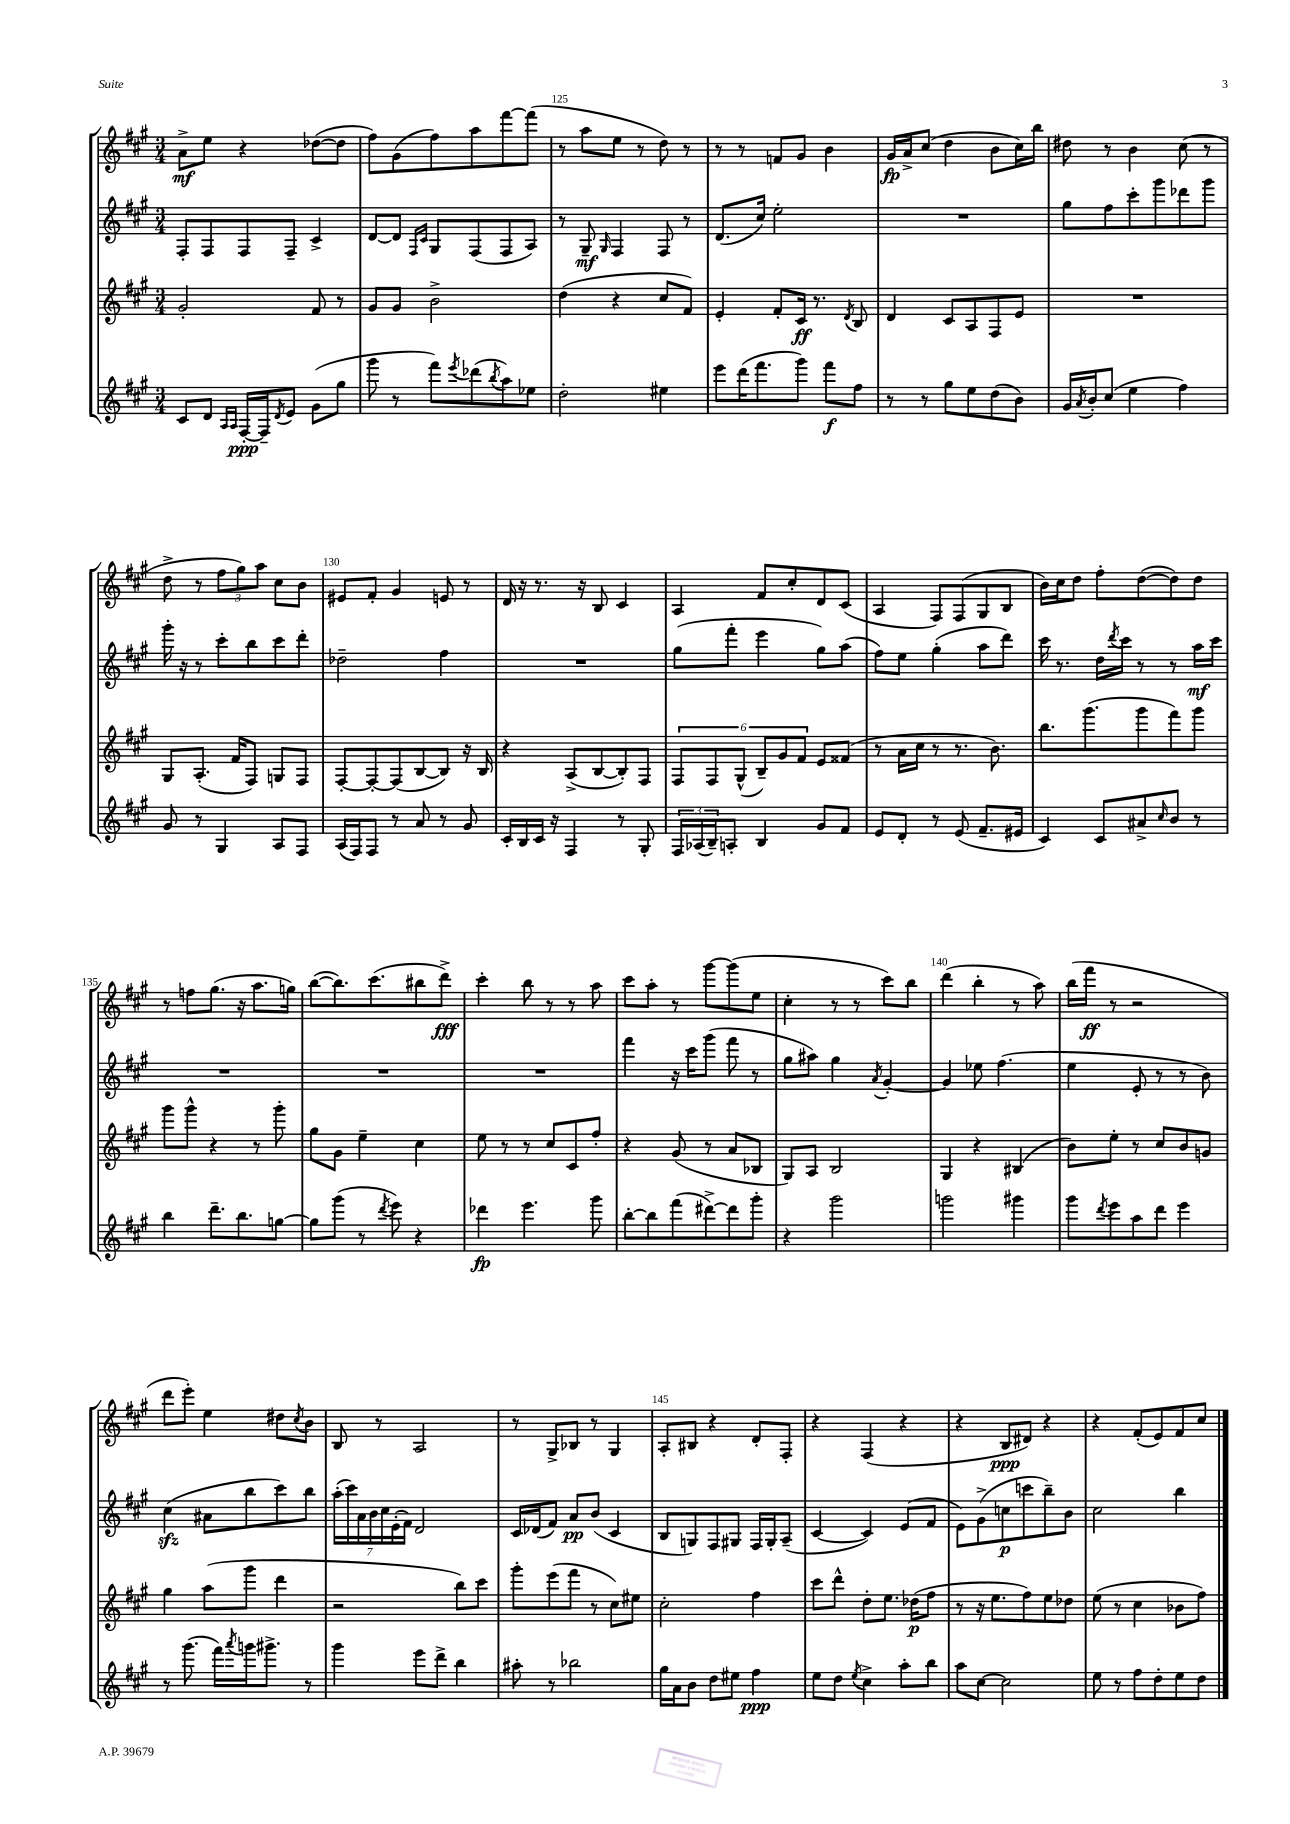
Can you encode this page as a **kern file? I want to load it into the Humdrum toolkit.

**kern	**dynam	**kern	**dynam	**kern	**dynam	**kern	**dynam
*part4	*part4	*part3	*part3	*part2	*part2	*part1	*part1
*staff4	*staff4	*staff3	*staff3	*staff2	*staff2	*staff1	*staff1
*clefG2	*	*clefG2	*	*clefG2	*	*clefG2	*
*k[f#c#g#]	*	*k[f#c#g#]	*	*k[f#c#g#]	*	*k[f#c#g#]	*
*M3/4	*	*M3/4	*	*M3/4	*	*M3/4	*
=123	=123	=123	=123	=123	=123	=123	=123
8c#/L	.	2g#'/	.	8F#'/L	.	8a^\L	mf
8d/J	.	.	.	8F#/	.	8ee\J	.
16qqA/LL	.	.	.	.	.	.	.
16qqA/JJ	.	.	.	.	.	.	.
[16F#'/LL	ppp	.	.	8F#/	.	4r	.
16F#~/J]	.	.	.	.	.	.	.
8qd/	.	.	.	.	.	.	.
8e/J	.	.	.	8F#~/J	.	.	.
(8g#\L	.	8f#/	.	4c#^/	.	([8dd-X\L	.
8gg#\J	.	8r	.	.	.	8dd-\J]	.
=124	=124	=124	=124	=124	=124	=124	=124
8ggg#\	.	8g#/L	.	[8d/L	.	8ff#\L)	.
8r	.	8g#/J	.	8d/J]	.	(8g#\	.
.	.	.	.	16qqF#/LL	.	.	.
.	.	.	.	16qqc#/JJ	.	.	.
8fff#\L)	.	2b^\	.	8G#/L	.	8ff#\)	.
8qeee/	.	.	.	.	.	.	.
(8ddd-X\	.	.	.	(8F#/	.	8aa\	.
8qbb/	.	.	.	.	.	.	.
8aa\)	.	.	.	8F#/	.	[8fff#\	.
8ee-X\J	.	.	.	8A/J)	.	(8fff#\J]	.
=125	=125	=125	=125	=125	=125	=125	=125
2dd'\	.	(4dd\	.	8r	.	8r	.
.	.	.	.	8G#~/	mf	8aa\L	.
.	.	.	.	16qqG#/	.	.	.
.	.	4r	.	4F#/	.	8ee\J	.
.	.	.	.	.	.	8r	.
4ee#X\	.	8cc#/L	.	8F#/	.	8dd\)	.
.	.	8f#/J)	.	8r	.	8r	.
=126	=126	=126	=126	=126	=126	=126	=126
8eee\L	.	4e'/	.	(8.d/L	.	8r	.
(16ddd\K	.	.	.	.	.	8r	.
8.fff#\	.	.	.	16cc#/Jk)	.	.	.
.	.	8f#'/L	.	2ee'\	.	8fn/L	.
8ggg#\J)	.	16c#/Jk	ff	.	.	8g#/J	.
.	.	8.r	.	.	.	.	.
8fff#\L	f	.	.	.	.	4b\	.
.	.	8qd/	.	.	.	.	.
8ff#\J	.	8B/	.	.	.	.	.
=127	=127	=127	=127	=127	=127	=127	=127
8r	.	4d/	.	2.r	.	16g#/LL	fp
.	.	.	.	.	.	16a^/J	.
8r	.	.	.	.	.	(8cc#/J	.
8gg#\L	.	8c#/L	.	.	.	4dd\	.
8ee\	.	8A/	.	.	.	.	.
(8dd\	.	8F#/	.	.	.	8b\L	.
8b\J)	.	8e/J	.	.	.	16cc#\L)	.
.	.	.	.	.	.	16bb\JJ	.
=128	=128	=128	=128	=128	=128	=128	=128
16g#/LL	.	2.r	.	8gg#\L	.	8dd#X\	.
8qa/	.	.	.	.	.	.	.
16b'/J	.	.	.	.	.	.	.
(8cc#/J	.	.	.	8ff#\	.	8r	.
4ee\	.	.	.	8ccc#'\	.	4b\	.
.	.	.	.	8ggg#\	.	.	.
4ff#\)	.	.	.	8ddd-X\	.	(8cc#\	.
.	.	.	.	8ggg#\J	.	8r	.
!!LO:LB:g=z
=129	=129	=129	=129	=129	=129	=129	=129
8g#/	.	8G#/L	.	16ggg#'\	.	8dd^\	.
.	.	.	.	16r	.	.	.
8r	.	(8.A'/J	.	8r	.	8r	.
4G#/	.	.	.	8ccc#'\L	.	12ff#\L	.
.	.	16f#/KL	.	.	.	.	.
.	.	.	.	.	.	12gg#\)	.
.	.	8F#/J)	.	8bb\	.	.	.
.	.	.	.	.	.	12aa\J	.
8A/L	.	8Gn/L	.	8ccc#\	.	8cc#\L	.
8F#/J	.	8F#/J	.	8ddd'\J	.	8b\J	.
=130	=130	=130	=130	=130	=130	=130	=130
(16A/LL	.	[8F#'/L	.	2dd-X~\	.	8e#X/L	.
16F#/J)	.	.	.	.	.	.	.
8F#/J	.	8F#'/_	.	.	.	8f#'/J	.
8r	.	(8F#/]	.	.	.	4g#/	.
8a/	.	[8B/	.	.	.	.	.
8r	.	8B/J])	.	4ff#\	.	8en/	.
8g#/	.	16r	.	.	.	8r	.
.	.	16B/	.	.	.	.	.
=131	=131	=131	=131	=131	=131	=131	=131
16c#'/LL	.	4r	.	2.r	.	16d/	.
16B/	.	.	.	.	.	16r	.
16c#/JJ	.	.	.	.	.	8.r	.
16r	.	.	.	.	.	.	.
4F#/	.	(8A^/L	.	.	.	.	.
.	.	.	.	.	.	16r	.
.	.	[8B/	.	.	.	8B/	.
8r	.	8B'/])	.	.	.	4c#/	.
8G#'/	.	8F#/J	.	.	.	.	.
=132	=132	=132	=132	=132	=132	=132	=132
24F#/LL	.	12F#/L	.	(8gg#\L	.	4A/	.
(24A-X/	.	.	.	.	.	.	.
24B~/J)	.	12F#/	.	.	.	.	.
8An'/J	.	.	.	8fff#'\J	.	.	.
.	.	(12G#^^/J	.	.	.	.	.
4B/	.	12B~/L)	.	4eee\	.	8f#/L	.
.	.	12g#/	.	.	.	.	.
.	.	.	.	.	.	8cc#'/	.
.	.	12f#/J	.	.	.	.	.
8g#/L	.	8e/L	.	8gg#\L)	.	8d/	.
8f#/J	.	(8f##X/J	.	(8aa\J	.	(8c#/J	.
=133	=133	=133	=133	=133	=133	=133	=133
8e/L	.	8r	.	8ff#\L)	.	4A/	.
8d'/J	.	16a\LL	.	8ee\J	.	.	.
.	.	16cc#\JJ	.	.	.	.	.
8r	.	8r	.	(4gg#'\	.	8F#/L)	.
(8e/	.	8.r	.	.	.	(8F#/	.
8.f#~/L	.	.	.	8aa\L	.	8G#/	.
.	.	8.b\)	.	.	.	.	.
.	.	.	.	8ddd\J)	.	8B/J	.
16e#X/Jk	.	.	.	.	.	.	.
=134	=134	=134	=134	=134	=134	=134	=134
4c#/)	.	8.bb\L	.	16ccc#\	.	16b\LL)	.
.	.	.	.	8.r	.	16cc#\J	.
.	.	.	.	.	.	8dd\J	.
.	.	(8.ggg#\	.	.	.	.	.
8c#/L	.	.	.	16dd\LL	.	8ff#'\L	.
.	.	.	.	8qddd/	.	.	.
.	.	.	.	16ccc#\JJ	.	.	.
8a#X^/	.	8ggg#\	.	8r	.	([8dd\	.
16qqcc#/	.	.	.	.	.	.	.
8b/J	.	8fff#\)	.	8r	.	8dd\])	.
8r	.	8ggg#\J	.	16aa\LL	mf	8dd\J	.
.	.	.	.	16ccc#\JJ	.	.	.
!!LO:LB:g=z
=135	=135	=135	=135	=135	=135	=135	=135
4bb\	.	8ggg#\L	.	2.r	.	8r	.
.	.	8ggg#^^\J	.	.	.	8ffn\L	.
8.ddd~\L	.	4r	.	.	.	(8.gg#\J	.
8.bb\	.	.	.	.	.	16r	.
.	.	8r	.	.	.	8.aa\L	.
[8ggn\J	.	8ggg#'\	.	.	.	.	.
.	.	.	.	.	.	16ggn\Jk)	.
=136	=136	=136	=136	=136	=136	=136	=136
8gg\L]	.	8gg#\L	.	2.r	.	([8bb\L	.
(8ggg#\J	.	8g#\J	.	.	.	8.bb\])	.
8r	.	4ee~\	.	.	.	.	.
.	.	.	.	.	.	(8.ccc#\	.
8qddd/	.	.	.	.	.	.	.
8eee\)	.	.	.	.	.	.	.
4r	.	4cc#\	.	.	.	8bb#X\	.
.	.	.	.	.	.	8ddd^\J)	fff
=137	=137	=137	=137	=137	=137	=137	=137
4ddd-X\	fp	8ee\	.	2.r	.	4ccc#'\	.
.	.	8r	.	.	.	.	.
4.eee\	.	8r	.	.	.	8bb\	.
.	.	8cc#/L	.	.	.	8r	.
.	.	8c#/	.	.	.	8r	.
8ggg#\	.	8ff#'/J	.	.	.	8aa\	.
=138	=138	=138	=138	=138	=138	=138	=138
[8bb'\L	.	4r	.	4fff#\	.	8ccc#\L	.
8bb\]	.	.	.	.	.	8aa'\J	.
(8fff#\	.	(8g#/	.	16r	.	8r	.
.	.	.	.	16ccc#\KL	.	.	.
[8ddd#X^\)	.	8r	.	(8ggg#\J	.	[8ggg#\L	.
8ddd#\]	.	8a/L	.	8fff#\	.	(8ggg#\]	.
8ggg#'\J	.	8B-X/J	.	8r	.	8ee\J	.
=139	=139	=139	=139	=139	=139	=139	=139
4r	.	8G#/L)	.	8gg#\L	.	4cc#'\	.
.	.	8A/J	.	8aa#X\J)	.	.	.
2ggg#\	.	2B/	.	4gg#\	.	8r	.
.	.	.	.	.	.	8r	.
.	.	.	.	8qa/	.	.	.
.	.	.	.	[4g#'/	.	8ccc#\L)	.
.	.	.	.	.	.	8bb\J	.
=140	=140	=140	=140	=140	=140	=140	=140
2gggn\	.	4G#/	.	4g#/]	.	(4ddd\	.
.	.	4r	.	8ee-X\	.	4bb'\	.
.	.	.	.	(4.ff#\	.	.	.
4ggg#X\	.	(4B#X/	.	.	.	8r	.
.	.	.	.	.	.	8aa\)	.
=141	=141	=141	=141	=141	=141	=141	=141
8ggg#\L	.	8b\L)	.	4ee\	.	(16bb\LL	.
.	.	.	.	.	.	16fff#\JJ	ff
8qddd/	.	.	.	.	.	.	.
8eee\	.	8ee'\J	.	.	.	8r	.
8aa\	.	8r	.	8e'/	.	2r	.
8ddd\J	.	8cc#/L	.	8r	.	.	.
4eee\	.	8b/	.	8r	.	.	.
.	.	8gn/J	.	8b\)	.	.	.
!!LO:LB:g=z
=142	=142	=142	=142	=142	=142	=142	=142
8r	.	4gg#\	.	(4cc#zz\	.	8ddd\L	.
(8.ggg#\	.	.	.	.	.	8eee'\J)	.
.	.	(8aa\L	.	8a#X\L	.	4ee\	.
16fff#\LL)	.	.	.	.	.	.	.
8qaaa/	.	.	.	.	.	.	.
16gggn\J	.	8ggg#\J	.	8bb\	.	.	.
8.ggg#X^\J	.	.	.	.	.	.	.
.	.	4ddd\	.	8ccc#\)	.	8dd#X\L	.
.	.	.	.	.	.	8qcc#/	.
8r	.	.	.	8bb\J	.	8b\J	.
=143	=143	=143	=143	=143	=143	=143	=143
4ggg#\	.	2r	.	(28aa'\LL	.	8B/	.
.	.	.	.	28ccc#\)	.	.	.
.	.	.	.	28a\	.	.	.
.	.	.	.	28b\	.	.	.
.	.	.	.	.	.	8r	.
.	.	.	.	28cc#\	.	.	.
.	.	.	.	(28e'\	.	.	.
.	.	.	.	28f#\JJ)	.	.	.
8eee\L	.	.	.	2d/	.	2A/	.
8ddd^\J	.	.	.	.	.	.	.
4bb\	.	8bb\L)	.	.	.	.	.
.	.	8ccc#\J	.	.	.	.	.
=144	=144	=144	=144	=144	=144	=144	=144
8aa#X'\	.	8ggg#'\L	.	16c#/LL	.	8r	.
.	.	.	.	(16d-X/J	.	.	.
8r	.	(8eee\	.	8f#/J)	.	8G#^/L	.
2bb-X\	.	8fff#\J	.	8a/L	pp	8B-X/J	.
.	.	8r	.	(8b/J	.	8r	.
.	.	8cc#\L)	.	4c#/	.	4G#/	.
.	.	8ee#X\J	.	.	.	.	.
=145	=145	=145	=145	=145	=145	=145	=145
16gg#\LL	.	2cc#'\	.	8B/L	.	8A'/L	.
16a\J	.	.	.	.	.	.	.
8b\J	.	.	.	8Gn/)	.	8B#X/J	.
8dd\L	.	.	.	8F#/	.	4r	.
8ee#X\J	.	.	.	8G#X/J	.	.	.
4ff#\	ppp	4ff#\	.	16F#/LL	.	8d'/L	.
.	.	.	.	16G#'/J	.	.	.
.	.	.	.	(8A~/J	.	8F#'/J	.
=146	=146	=146	=146	=146	=146	=146	=146
8ee\L	.	8ccc#\L	.	[4c#/	.	4r	.
8dd\J	.	8ddd^^\J	.	.	.	.	.
8qee/	.	.	.	.	.	.	.
4cc#^\	.	8dd'\L	.	4c#/])	.	(4F#/	.
.	.	8.ee\J	.	.	.	.	.
8aa'\L	.	.	.	(8e/L	.	4r	.
.	.	(16dd-X\KL	p	.	.	.	.
8bb\J	.	8ff#\J	.	8f#/J	.	.	.
=147	=147	=147	=147	=147	=147	=147	=147
8aa\L	.	8r	.	8e\L)	.	4r	.
[8cc#\J	.	16r	.	(8g#^\	.	.	.
.	.	8.ee\L	.	.	.	.	.
2cc#\]	.	.	.	8ccn\	p	8B/L	ppp
.	.	8ff#\)	.	8cccn\	.	8d#X/J)	.
.	.	8ee\	.	8bb~\)	.	4r	.
.	.	8dd-X\J	.	8b\J	.	.	.
=148	=148	=148	=148	=148	=148	=148	=148
8ee\	.	(8ee\	.	2cc#\	.	4r	.
8r	.	8r	.	.	.	.	.
8ff#\L	.	4cc#\	.	.	.	(8f#'/L	.
8dd'\	.	.	.	.	.	8e/)	.
8ee\	.	8b-X\L	.	4bb\	.	8f#/	.
8dd\J	.	8ff#\J)	.	.	.	8cc#/J	.
==	==	==	==	==	==	==	==
*-	*-	*-	*-	*-	*-	*-	*-
